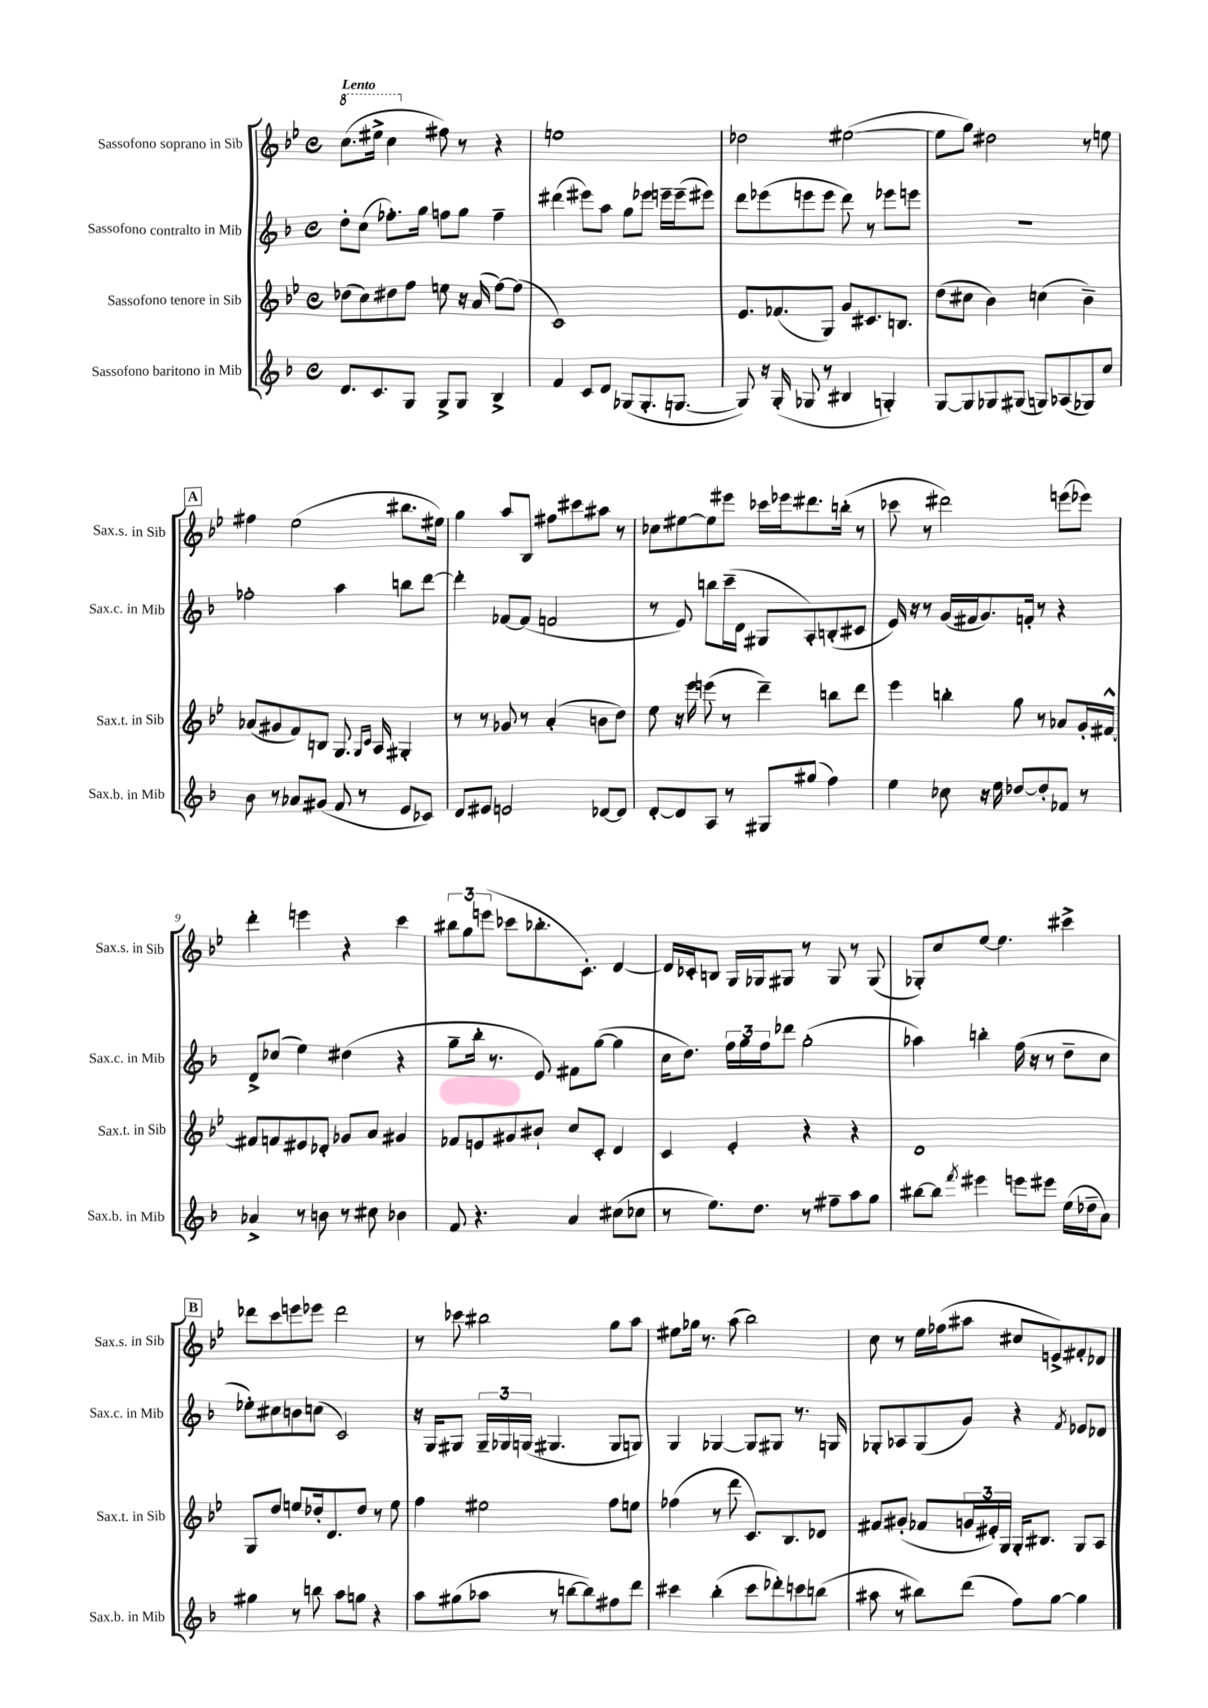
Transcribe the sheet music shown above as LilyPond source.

<<
\new StaffGroup <<
\new Staff = "s0" \with { instrumentName = "Sassofono soprano in Sib" shortInstrumentName = "Sax.s. in Sib" } {
    \clef treble \key bes \major \defaultTimeSignature \time 4/4 \tempo "Lento"
    \ottava #1 c'''8.( eis'''16-> c'''4 \ottava #0 fis''8) r8 r4 |
    e''1 |
    des''2 eis''2~( |
    eis''8 g''8) dis''2 r8 e''8 |
    \mark \markup { \box "A" } fis''4 ees''2( bis''8. eis''16) |
    g''4 a''8 bes8 fis''8 cis'''8 ais''8 r8 |
    ces''8 eis''8~ eis''8 eis'''8 ces'''16 ees'''16 dis'''8. b''16-.( r8 |
    ces'''8 r8 dis'''2) e'''8( ees'''8) |
    d'''4-. e'''4 r4 c'''4 |
    \tuplet 3/2 { bis''8 g''8 e'''8( } ces'''8 bes''8.-. c'8.-.) d'4~ |
    d'16 ces'16-. b8 g16 ges16 gis8 r8 gis8 r8 gis8( |
    ges8-.) c''8 ees''8~ ees''4. cis'''4-> |
    \mark \markup { \box "B" } des'''8 c'''8 e'''8 ees'''8 des'''2 |
    r8 ces'''8 bis''2 g''8 a''8 |
    eis''8 ges''16 r8. a''8( bes''2) |
    c''8 r8 ees''16 fes''16( ais''8 cis''8 e'8->) fis'8-. des'8 \bar "|." |
}
\new Staff = "s1" \with { instrumentName = "Sassofono contralto in Mib" shortInstrumentName = "Sax.c. in Mib" } {
    \clef treble \key f \major \defaultTimeSignature \time 4/4
    d''8-. c''8( fes''8.-.) g''16 f''8 g''8 f''4-- |
    dis'''4( eis'''8) a''8 g''8 ees'''8 e'''16-- e'''16--( eis'''8) |
    d'''8 ees'''8( e'''8 e'''8 d'''8) r8 ees'''8 e'''8 |
    R1 |
    \mark \markup { \box "A" } fes''2-. a''4 b''8 d'''8~ |
    d'''4-. fes'8~ fes'8( f'2 |
    r8 e'8) b''8 c'''16--( d'16 gis8 a8-.) b8-.( cis'8 |
    e'16) r16 r8 g'16( fis'16 g'8.) f'16-. r8 r4 |
    d'8-> ces''8( e''4) dis''4( r4 |
    g''8-- bes''16-. r8. e'8) fis'8 g''8~( g''4 |
    c''16 d''8.) \tuplet 3/2 { f''16 g''16 f''16 } des'''8 g''2-.( |
    aes''4) b''4-. f''16( r16 r8 d''8-- c''8 |
    \mark \markup { \box "B" } ees''8-.) cis''8 b'8 c''8( c'2) |
    r16 g16 gis8 \tuplet 3/2 { gis16-- ges16 g16( } gis4. gis8 g8) |
    g4 ges4~ ges8 gis8 r8. g16 |
    ges8-. aes8 ges8( g'8) r4 \acciaccatura { f'8 } ees'8 des'8 \bar "|." |
}
\new Staff = "s2" \with { instrumentName = "Sassofono tenore in Sib" shortInstrumentName = "Sax.t. in Sib" } {
    \clef treble \key bes \major \defaultTimeSignature \time 4/4
    des''8( c''8) dis''8 f''8 e''8 r16 a'16( f''8~) f''8( |
    c'1) |
    ees'8. fes'8.( g8) g'8 cis'8. b8. |
    d''8( cis''8 bes'4) c''4( bes'4--) |
    \mark \markup { \box "A" } aes'8( gis'8 f'8) b8 g8. \grace { g16 c'16 } a16 gis4-. |
    r8 r8 ges'8 r8 a'4-.( b'8 d''8) |
    ees''8 r16 ees'''16 e'''8( r8 d'''4--) b''8 d'''8 |
    ees'''4 b''4-. g''8 r8 aes'8 g'16-. fis'16~-^ |
    fis'8 f'8 eis'8 des'8-. ges'8 a'8 gis'4 |
    fes'8 e'8 gis'8 bis'8-! c''8 c'8-. d'4 |
    c'4 ees'4-. r4 r4 |
    d'1 |
    \mark \markup { \box "B" } g8 d''8 e''8 des''16-. d'8. des''8 r8 e''8 |
    f''4 eis''2 f''8 e''8 |
    fes''4( r8 d'''8 c'8.) bes8. des'8 |
    fis'8 gis'8-.( fes'8 \tuplet 3/2 { g'16 eis'16-.) g16 } g16-. bis8. g8 a8 \bar "|." |
}
\new Staff = "s3" \with { instrumentName = "Sassofono baritono in Mib" shortInstrumentName = "Sax.b. in Mib" } {
    \clef treble \key f \major \defaultTimeSignature \time 4/4
    d'8. c'8. g8 g8-> g8 bes4-> |
    f'4 c'8 d'8 ges8( ges8.-. g8.~ |
    g8) r16 g16-.( ges8 r8 bis4 g4-.) |
    g8~ g8 ges8 gis8( g8) aes8( ges8) c''8 |
    \mark \markup { \box "A" } bes'8 r8 aes'8 gis'8( f'8 r8 e'8 ces'8) |
    d'8 eis'8 e'2 des'8~ des'8 |
    d'8~-. d'8 a8 r8 gis8 gis''8( f''4) |
    e''4 ces''8 r16 e''16 des''8~ des''8-. fes'8 r8 |
    aes'4-> r8 b'8 r8 cis''8 bes'4 |
    f'8 r4. a'4 cis''8( ces''8 |
    r8 e''8.) d''8. r8 fis''8-- a''8 g''8 |
    bis''8~ bis''8 \acciaccatura { f'''8 } eis'''4 e'''8 eis'''8 e''16( des''16-- a'8) |
    \mark \markup { \box "B" } gis''4 r8 b''8 a''8 g''8 r4 |
    a''8 gis''8( aes''8 r8 b''8~ b''8) fis''8 d'''8 |
    cis'''4 bes''4-.( cis'''8 des'''8-.) c'''8 b''8( |
    ais''8 r8 bis''8) d'''8( f''8) g''8~ g''4 \bar "|." |
}
>>
>>
